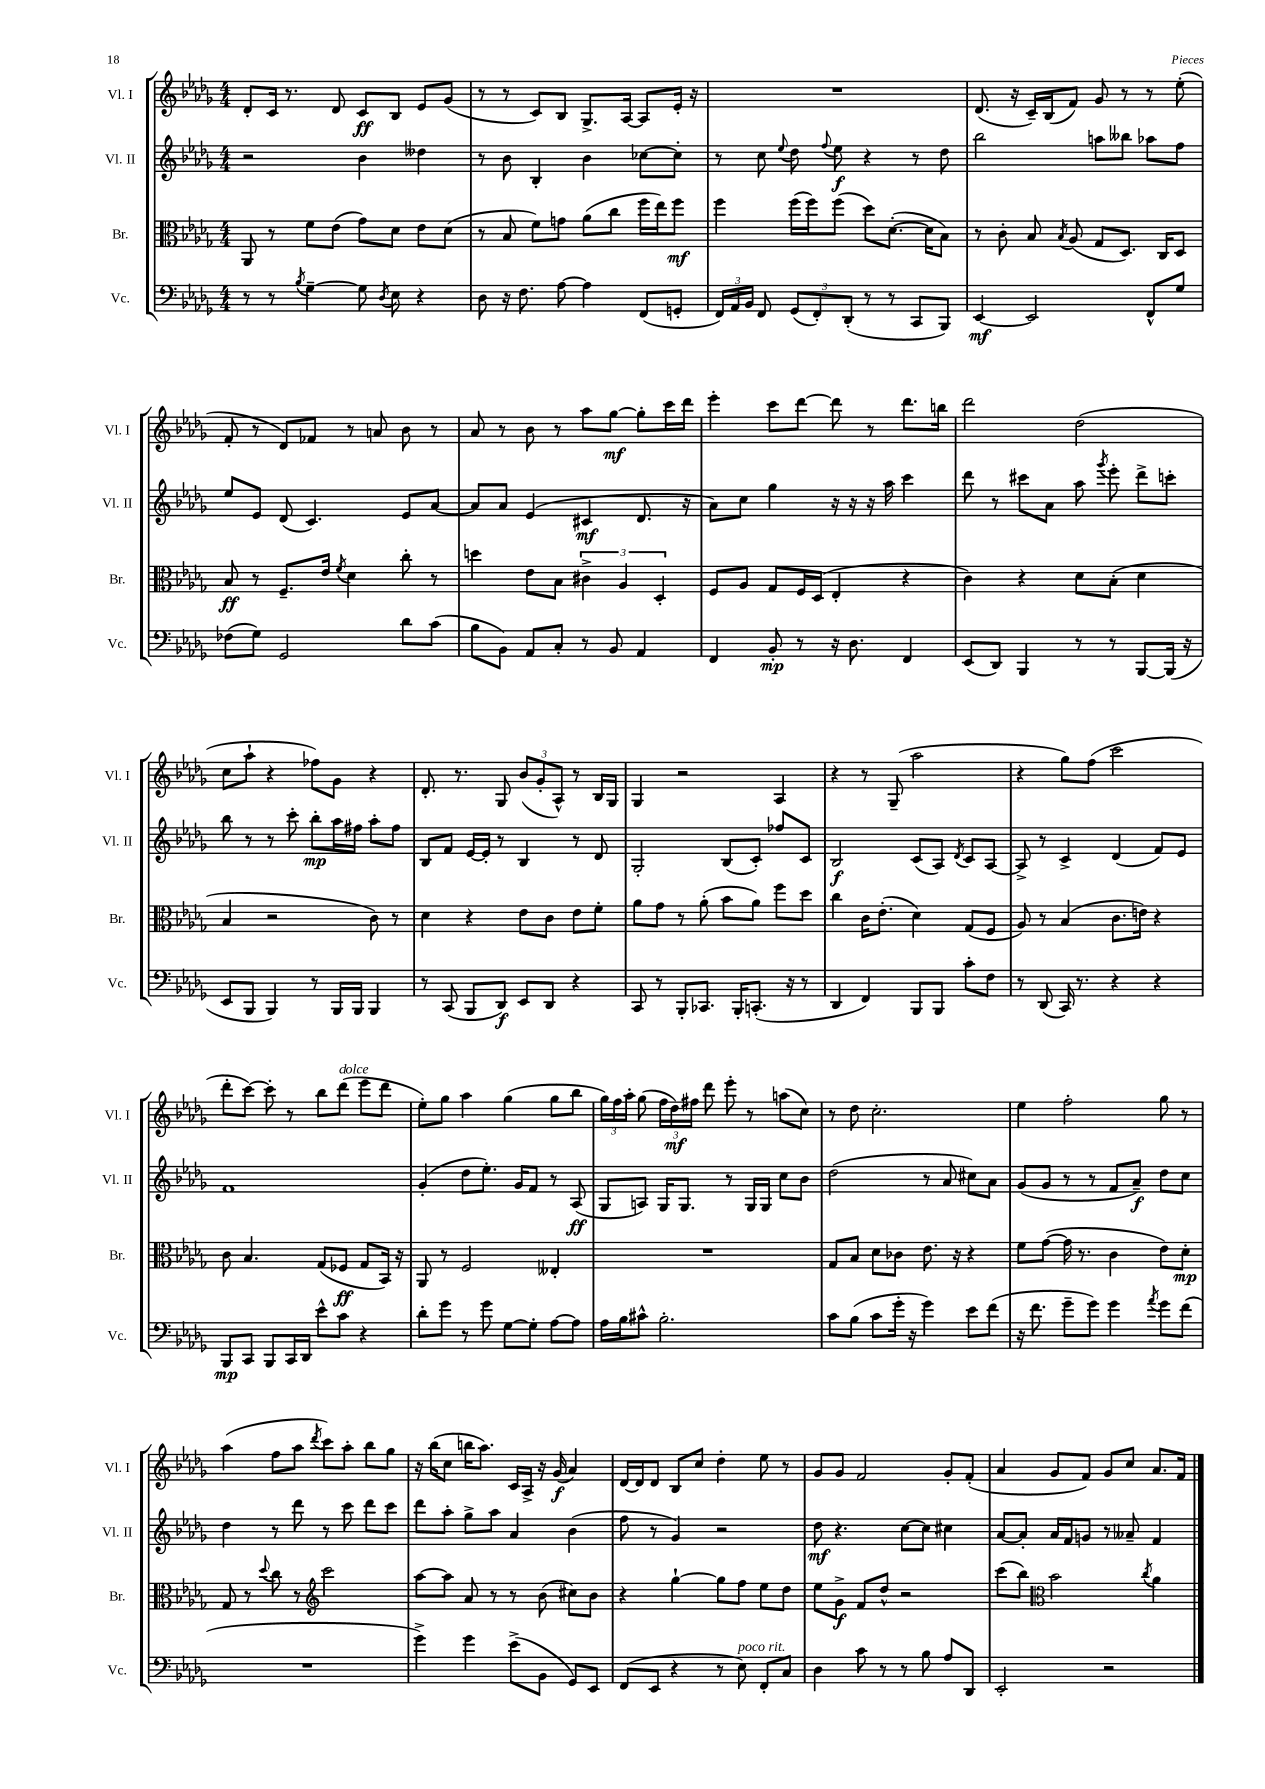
<<
\new StaffGroup <<
\new Staff = "s0" \with { instrumentName = "Vl. I" shortInstrumentName = "Vl. I" } {
    \clef treble \key des \major \numericTimeSignature \time 4/4
    \autoBeamOff des'8[-. c'16] r8. des'8 c'8[\ff bes8] ees'8[ ges'8]( |
    r8 r8 c'8[) bes8] ges8.[-> aes16]~ aes8[ ees'16]-. r16 |
    R1 |
    des'8.( r16 c'16[--) bes16( f'8]) ges'8 r8 r8 ees''8-.( |
    f'8-. r8 des'8[) fes'8] r8 a'8 bes'8 r8 |
    aes'8 r8 bes'8 r8 aes''8[ ges''8]~\mf ges''8[-. c'''16 des'''16] |
    ees'''4-. c'''8[ des'''8]~ des'''8 r8 des'''8.[ b''16] |
    des'''2 des''2( |
    c''8[ aes''8]-! r4 fes''8[) ges'8] r4 |
    des'8.-. r8. ges8 \tuplet 3/2 { bes'8[( ges'8-. aes8]-^) } r8 bes16[ ges16] |
    ges4 r2 aes4 |
    r4 r8 ges8--( aes''2 |
    r4 ges''8[) f''8]( c'''2 |
    des'''8[-. c'''8]~) c'''8-. r8 bes''8[ des'''8]^\markup { \italic "dolce" }( ees'''8[ des'''8] |
    ees''8[-.) ges''8] aes''4 ges''4( ges''8[ bes''8] |
    \tuplet 3/2 { ges''16[) f''16 aes''16]-. } ges''8( \tuplet 3/2 { f''16[ des''16\mf) fis''16] } des'''8 ees'''8-. r8 a''8[( c''8]) |
    r8 des''8 c''2.-. |
    ees''4 f''2-. ges''8 r8 |
    aes''4( f''8[ aes''8] \acciaccatura { des'''8 } c'''8[) aes''8]-. bes''8[ ges''8] |
    r16 bes''16[( c''8] b''16[ aes''8.]) c'16[ aes16]-> r16 ges'16\f( aes'4) |
    des'16[~ des'16 des'8] bes8[ c''8] des''4-. ees''8 r8 |
    ges'8[ ges'8] f'2 ges'8[-. f'8]-.( |
    aes'4 ges'8[ f'8]) ges'8[ c''8] aes'8.[ f'16] \bar "|." |
}
\new Staff = "s1" \with { instrumentName = "Vl. II" shortInstrumentName = "Vl. II" } {
    \clef treble \key des \major \numericTimeSignature \time 4/4
    \autoBeamOff r2 bes'4 deses''4 |
    r8 bes'8 bes4-. bes'4 ces''8[~ ces''8]-. |
    r8 c''8 \appoggiatura { ees''8 } des''8 \appoggiatura { f''8 } ees''8\f r4 r8 des''8 |
    bes''2 a''8[ beses''8] aes''8[ f''8] |
    ees''8[ ees'8] des'8( c'4.) ees'8[ aes'8]~ |
    aes'8[ aes'8] ees'4( cis'4\mf des'8. r16 |
    aes'8[) c''8] ges''4 r16 r16 r16 aes''16 c'''4 |
    des'''8 r8 cis'''8[ aes'8] aes''8 \acciaccatura { ges'''8 } ees'''8-. des'''8[-> c'''8]-. |
    bes''8 r8 r8 c'''8-. bes''8[-.\mp aes''16 fis''16] aes''8[-. fis''8] |
    bes8[ f'8] ees'16[~ ees'16]-. r8 bes4 r8 des'8 |
    ges2-. bes8[( c'8]-.) fes''8[ c'8] |
    bes2\f c'8[( aes8]) \acciaccatura { des'8 } c'8[ aes8]~ |
    aes8-> r8 c'4-> des'4( f'8[) ees'8] |
    f'1 |
    ges'4-.( des''8[ ees''8.]-.) ges'16[ f'8] r8 aes8\ff( |
    ges8[ a8]) ges16[ ges8.] r8 ges16[ ges16] c''8[ bes'8] |
    des''2( r8 aes'8 cis''8[) aes'8] |
    ges'8[( ges'8] r8 r8 f'8[ aes'8]--\f) des''8[ c''8] |
    des''4 r8 des'''8 r8 c'''8 des'''8[ c'''8] |
    des'''8[ aes''8]-. ges''8[-> aes''8] aes'4 bes'4( |
    f''8 r8 ges'4) r2 |
    des''8\mf r4. c''8[~ c''8] cis''4 |
    aes'8[~ aes'8]-. aes'16[ f'16 g'8] r8 aeses'8-- f'4 \bar "|." |
}
\new Staff = "s2" \with { instrumentName = "Br." shortInstrumentName = "Br." } {
    \clef alto \key des \major \numericTimeSignature \time 4/4
    \autoBeamOff aes,8 r8 f'8[ ees'8]( ges'8[) des'8] ees'8[ des'8]( |
    r8 bes8 f'8[) g'8] aes'8[( c''8] f''16[ ees''16) f''8]\mf |
    f''4 f''16[( f''16) f''8]( des''8[) des'8.]~-.( des'16[ bes8]) |
    r8 c'8-. bes8 \acciaccatura { bes8 } aes8( ges8[ des8.]) c16[ des8] |
    bes8\ff r8 f8.[-- ees'16] \acciaccatura { f'8 } des'4 c''8-. r8 |
    d''4 ees'8[ bes8] \tuplet 3/2 { cis'4-> aes4 des4-. } |
    f8[ aes8] ges8[ f16 des16]( ees4-. r4 |
    c'4) r4 des'8[ bes8]-.( des'4 |
    bes4 r2 c'8) r8 |
    des'4 r4 ees'8[ c'8] ees'8[ f'8]-. |
    aes'8[ ges'8] r8 aes'8-.( bes'8[ aes'8]) f''8[ des''8] |
    c''4 c'16[ ees'8.]-.( des'4) ges8[( f8] |
    aes8) r8 bes4( c'8.[ e'16]) r4 |
    c'8 bes4. ges8[( fes8]\ff ges8[ bes,16]) r16 |
    aes,8 r8 f2 eeses4-. |
    R1 |
    ges8[ bes8] des'8[ ces'8] ees'8. r16 r4 |
    f'8[ ges'8]~( ges'16 r8. c'4 ees'8[) des'8]-.\mp |
    ges8 r8 \appoggiatura { des''8 } c''8 r8 \clef treble c'''2 |
    aes''8[~ aes''8] aes'8 r8 r8 bes'8( cis''8[) bes'8] |
    r4 ges''4~-! ges''8[ f''8] ees''8[ des''8] |
    ees''8[ ges'8]->\f f'8[ des''8]-^ r2 |
    c'''8[( bes''8]) \clef alto bes'2 \acciaccatura { c''8 } aes'4 \bar "|." |
}
\new Staff = "s3" \with { instrumentName = "Vc." shortInstrumentName = "Vc." } {
    \clef bass \key des \major \numericTimeSignature \time 4/4
    \autoBeamOff r8 r8 \acciaccatura { bes8 } ges4~-- ges8 \acciaccatura { des8 } ees8 r4 |
    des8 r16 f8. aes8~ aes4 f,8[( g,8]-. |
    \tuplet 3/2 { f,16[) aes,16 bes,16] } f,8 \tuplet 3/2 { ges,8[( f,8-.) des,8]-.( } r8 r8 c,8[ bes,,8]) |
    ees,4~\mf ees,2 f,8[-^ ges8] |
    fes8[( ges8]) ges,2 des'8[ c'8]( |
    bes8[ bes,8]) aes,8[ c8]-. r8 bes,8 aes,4 |
    f,4 bes,8-.\mp r8 r16 des8. f,4 |
    ees,8[( des,8]) bes,,4 r8 r8 bes,,8[~ bes,,16]( r16 |
    ees,8[ bes,,8] bes,,4) r8 bes,,16[ bes,,16] bes,,4 |
    r8 c,8( bes,,8[ des,8]\f) ees,8[ des,8] r4 |
    c,8 r8 bes,,8[-. ces,8.] bes,,16[-. c,8.]-.( r16 r8 |
    des,4 f,4) bes,,8[ bes,,8] c'8[-. f8] |
    r8 des,8( c,16) r8. r4 r4 |
    bes,,8[\mp c,8] bes,,8[ c,16 des,16] ees'8[-^ c'8] r4 |
    des'8[-. ges'8] r8 ges'8 ges8[~ ges8]-. aes8[~ aes8] |
    aes16[ bes16 cis'8]-^ bes2.-. |
    c'8[ bes8]( c'8[ ges'16]-. r16 ges'4) ees'8[ f'8]( |
    r16 f'8. ges'8[-- ges'8]) ges'4 \acciaccatura { aes'8 } ges'8[ f'8]( |
    R1 |
    ges'4->) ges'4 ees'8[->( bes,8] ges,8[) ees,8] |
    f,8[( ees,8] r4 r8 ees8^\markup { \italic "poco rit." }) f,8[-. c8] |
    des4 c'8 r8 r8 bes8 aes8[ des,8] |
    ees,2-. r2 \bar "|." |
}
>>
>>
\layout { \context { \Score \remove "Bar_number_engraver" } }
